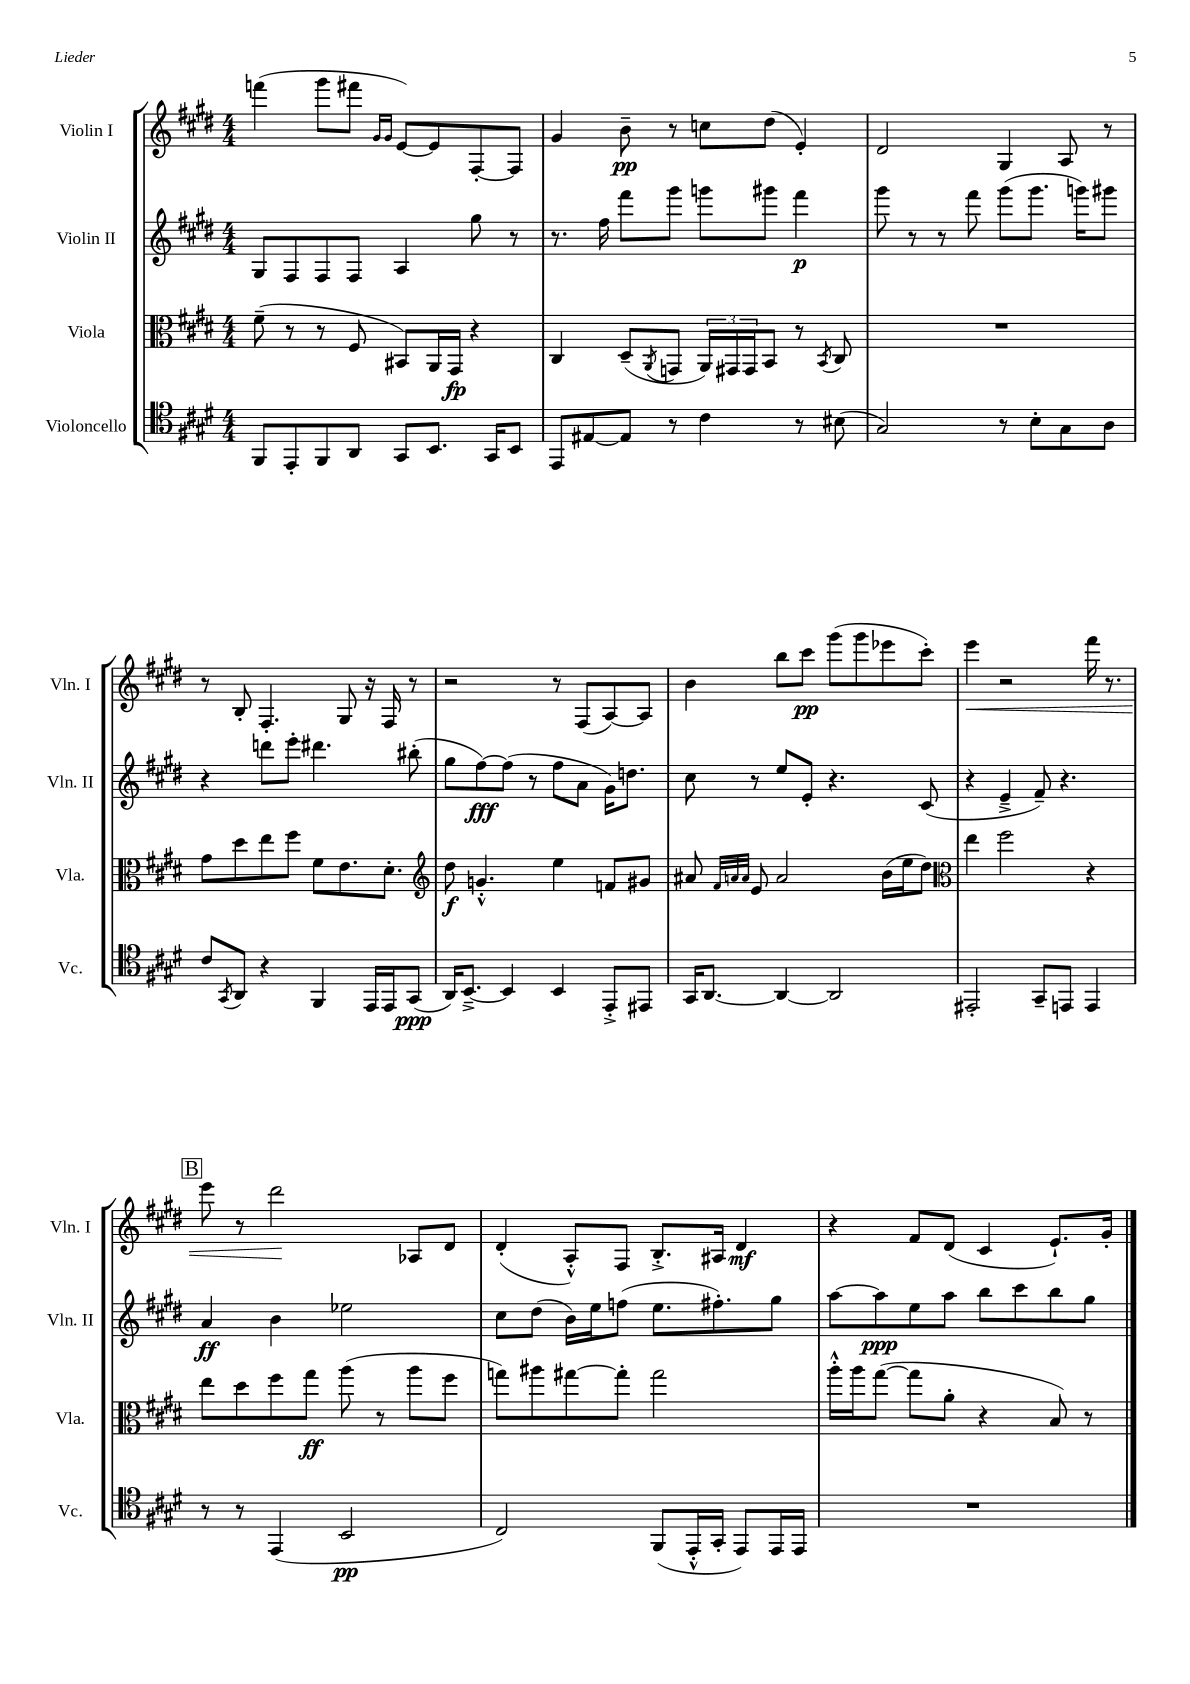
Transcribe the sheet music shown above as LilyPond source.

<<
\new StaffGroup <<
\new Staff = "s0" \with { instrumentName = "Violin I" shortInstrumentName = "Vln. I" } {
    \clef treble \key e \major \numericTimeSignature \time 4/4
    f'''4( gis'''8 fis'''8 \grace { gis'16 gis'16 } e'8~) e'8 fis8~-. fis8 |
    gis'4 b'8--\pp r8 c''8 dis''8( e'4-.) |
    dis'2 gis4 a8 r8 |
    r8 b8-. fis4.-. gis8 r16 fis16 r8 |
    r2 r8 fis8( a8~) a8 |
    b'4 b''8 cis'''8\pp gis'''8( gis'''8 ees'''8 cis'''8-.) |
    e'''4\< r2 fis'''16 r8. |
    \mark \markup { \box "B" } e'''8 r8 dis'''2\! aes8 dis'8 |
    dis'4-.( a8-.-^) fis8 b8.-.-> ais16 dis'4\mf |
    r4 fis'8 dis'8( cis'4 e'8.-!) gis'16-. \bar "|." |
}
\new Staff = "s1" \with { instrumentName = "Violin II" shortInstrumentName = "Vln. II" } {
    \clef treble \key e \major \numericTimeSignature \time 4/4
    gis8 fis8 fis8 fis8 a4 gis''8 r8 |
    r8. fis''16 fis'''8 gis'''8 g'''8 gis'''8 fis'''4\p |
    gis'''8 r8 r8 fis'''8 gis'''8( gis'''8. g'''16) gis'''8 |
    r4 d'''8 e'''8-. dis'''4. bis''8-.( |
    gis''8 fis''8~\fff) fis''8( r8 fis''8 a'8 gis'16) d''8. |
    cis''8 r8 e''8 e'8-. r4. cis'8( |
    r4 e'4---> fis'8--) r4. |
    \mark \markup { \box "B" } a'4\ff b'4 ees''2 |
    cis''8 dis''8( b'16) e''16 f''8( e''8. fis''8.-.) gis''8 |
    a''8~ a''8\ppp e''8 a''8 b''8 cis'''8 b''8 gis''8 \bar "|." |
}
\new Staff = "s2" \with { instrumentName = "Viola" shortInstrumentName = "Vla." } {
    \clef alto \key e \major \numericTimeSignature \time 4/4
    fis'8--( r8 r8 fis8 bis,8) a,16 gis,16\fp r4 |
    cis4 dis8--( \acciaccatura { a,8 } g,8 \tuplet 3/2 { a,16) gis,16 gis,16 } b,8 r8 \acciaccatura { b,8 } cis8 |
    R1 |
    gis'8 dis''8 e''8 fis''8 fis'8 e'8. dis'8.-. |
    \clef treble dis''8\f g'4.-.-^ e''4 f'8 gis'8 |
    ais'8 \grace { fis'32 a'32 a'32 } e'8 a'2 b'16( e''16 dis''8) |
    \clef alto e''4 fis''2 r4 |
    \mark \markup { \box "B" } e''8 dis''8 fis''8 gis''8\ff a''8( r8 a''8 fis''8 |
    g''8) ais''8 gis''8~ gis''8-. gis''2 |
    a''16-.-^ a''16 gis''8~( gis''8 a'8-. r4 b8) r8 \bar "|." |
}
\new Staff = "s3" \with { instrumentName = "Violoncello" shortInstrumentName = "Vc." } {
    \clef tenor \key e \major \numericTimeSignature \time 4/4
    fis,8 e,8-. fis,8 a,8 gis,8 b,8. gis,16 b,8 |
    e,8 eis8~ eis8 r8 cis'4 r8 bis8( |
    gis2) r8 b8-. gis8 a8 |
    cis'8 \acciaccatura { gis,8 } a,8 r4 fis,4 e,16 e,16 gis,8\ppp( |
    a,16) b,8.~---> b,4 b,4 e,8-.-> eis,8 |
    gis,16 a,8.~ a,4~ a,2 |
    eis,2-. gis,8-- e,8 e,4 |
    \mark \markup { \box "B" } r8 r8 e,4( b,2\pp |
    cis2) fis,8( e,16-.-^ gis,16-. e,8) e,16 e,16 |
    R1 \bar "|." |
}
>>
>>
\layout { \context { \Score \remove "Bar_number_engraver" } }
